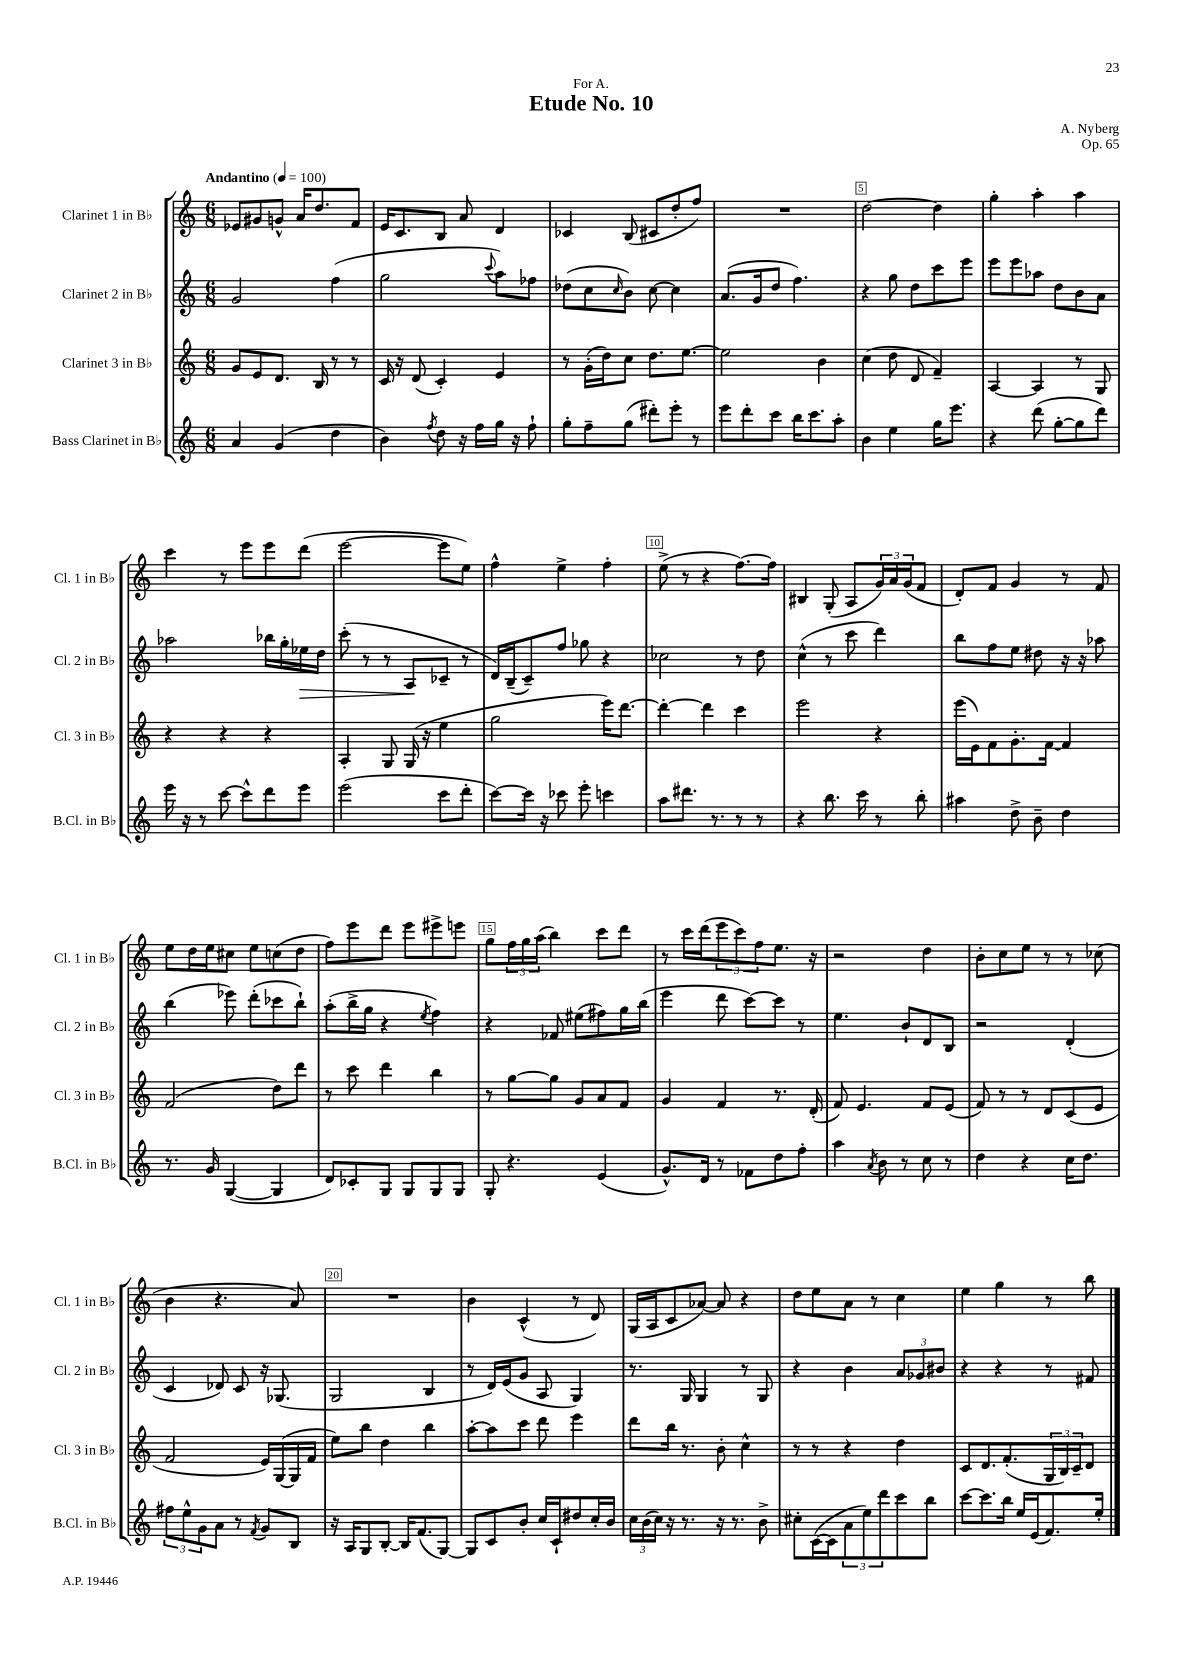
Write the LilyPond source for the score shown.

\header { title = "Etude No. 10" composer = "A. Nyberg" dedication = "For A." opus = "Op. 65" }
<<
\new StaffGroup <<
\new Staff = "s0" \with { instrumentName = "Clarinet 1 in Bb" shortInstrumentName = "Cl. 1 in Bb" } {
    \clef treble \key c \major \numericTimeSignature \time 6/8 \tempo "Andantino" 4 = 100
    ees'8 gis'8 g'8-^ a'16 d''8. f'8 |
    e'16 c'8. b8 a'8 d'4 |
    ces'4 b8( cis'8 d''8-. f''8) |
    R2. |
    d''2~ d''4 |
    g''4-. a''4-. a''4 |
    c'''4 r8 e'''8 e'''8 d'''8( |
    e'''2~ e'''8 e''8) |
    f''4-^ e''4-> f''4-. |
    e''8->( r8 r4 f''8.~) f''16 |
    bis4 g8-.( a8 \tuplet 3/2 { g'16) a'16 g'16( } f'8 |
    d'8-.) f'8 g'4 r8 f'8 |
    e''8 d''16 e''16 cis''8 e''8 c''8( d''8 |
    f''8) e'''8 d'''8 e'''8 eis'''8-> e'''8 |
    g''8 \tuplet 3/2 { f''16 g''16 a''16( } b''4) c'''8 d'''8 |
    r8 c'''16 d'''16( \tuplet 3/2 { e'''8 c'''8) f''8 } e''8. r16 |
    r2 d''4 |
    b'8-. c''8 e''8 r8 r8 ces''8( |
    b'4 r4. a'8) |
    R2. |
    b'4 c'4-^( r8 d'8) |
    g16( a16 c'8 aes'8~) aes'8 r4 |
    d''8 e''8 a'8 r8 c''4 |
    e''4 g''4 r8 b''8 \bar "|." |
}
\new Staff = "s1" \with { instrumentName = "Clarinet 2 in Bb" shortInstrumentName = "Cl. 2 in Bb" } {
    \clef treble \key c \major \numericTimeSignature \time 6/8
    g'2 f''4( |
    g''2 \appoggiatura { c'''8 } a''8) fes''8 |
    des''8( c''8 \grace { c''16 } b'8) c''8~ c''4 |
    a'8.( g'16 d''8 f''4.) |
    r4 g''8 d''8 c'''8 e'''8 |
    e'''8 e'''8 aes''8 d''8 b'8 a'8 |
    aes''2 bes''16 g''16-. ees''16\> d''16 |
    c'''8-.( r8 r8 a8\! ces'8-- r8 |
    d'16) b16--( c'8--) f''8 ges''8 r4 |
    ces''2 r8 d''8 |
    c''4-^( r8 c'''8 d'''4) |
    b''8 f''8 e''8 dis''8 r16 r16 aes''8 |
    b''4( ees'''8) d'''8-.( ces'''8 b''8-!) |
    a''8-.( b''16-> g''16 r4 \acciaccatura { e''8 } f''4) |
    r4 fes'8 eis''8( fis''8) g''16 b''16( |
    e'''4 d'''8 c'''8~) c'''8 r8 |
    e''4. b'8-! d'8 b8 |
    r2 d'4-.( |
    c'4 des'8) c'8 r16 ges8.( |
    g2 b4 |
    r8 d'16) e'16( g'8 a8 g4) |
    r8. g16 g4 r8 g8 |
    r4 b'4 \tuplet 3/2 { a'8 ges'8 bis'8 } |
    r4 r4 r8 fis'8 \bar "|." |
}
\new Staff = "s2" \with { instrumentName = "Clarinet 3 in Bb" shortInstrumentName = "Cl. 3 in Bb" } {
    \clef treble \key c \major \numericTimeSignature \time 6/8
    g'8 e'8 d'8. b16 r8 r8 |
    c'16 r16 d'8( c'4-.) e'4 |
    r8 g'16-.( d''16) c''8 d''8. e''8.~ |
    e''2 b'4 |
    c''4( d''8 d'8 f'4--) |
    a4~ a4 r8 g8 |
    r4 r4 r4 |
    a4-. g8 g16( r16 e''4 |
    g''2 e'''16) d'''8.~ |
    d'''4~-. d'''4 c'''4 |
    e'''2 r4 |
    e'''16( e'16) f'8 g'8.-. f'16~ f'4 |
    f'2( d''8) d'''8 |
    r8 c'''8 d'''4 b''4 |
    r8 g''8~ g''8 g'8 a'8 f'8 |
    g'4 f'4 r8. d'16-.( |
    f'8) e'4. f'8 e'8( |
    f'8) r8 r8 d'8 c'8( e'8 |
    f'2 e'16) g16~( g16 f'16 |
    e''8) b''8 d''4 b''4 |
    a''8~-. a''8 c'''8 d'''8 e'''4 |
    d'''8 b''16 r8. b'8-. c''4-^ |
    r8 r8 r4 d''4 |
    c'8 d'8. f'8.-.( \tuplet 3/2 { g16 b16) c'16-- } d'8 \bar "|." |
}
\new Staff = "s3" \with { instrumentName = "Bass Clarinet in Bb" shortInstrumentName = "B.Cl. in Bb" } {
    \clef treble \key c \major \numericTimeSignature \time 6/8
    a'4 g'4( d''4 |
    b'4) \acciaccatura { f''8 } d''8 r16 f''16 g''16 r16 f''8-! |
    g''8-. f''8-- g''8( dis'''8-.) e'''8-. r8 |
    e'''8 d'''8-. c'''8 b''16 c'''8. a''8-. |
    b'4 e''4 g''16 e'''8. |
    r4 d'''8( g''8~-. g''8 d'''8) |
    e'''16 r16 r8 c'''8~ c'''8-^ d'''8 e'''8 |
    e'''2( c'''8 d'''8-. |
    c'''8~) c'''16 r16 ces'''8 e'''8-. c'''4 |
    a''8 dis'''8. r8. r8 r8 |
    r4 b''8. c'''16 r8 b''8-. |
    ais''4 d''8-> b'8-- d''4 |
    r8. g'16 g4~( g4 |
    d'8) ces'8-. g8 g8 g8 g8 |
    g8-. r4. e'4( |
    g'8.-^) d'16 r8 fes'8 d''8 f''8-. |
    a''4 \acciaccatura { a'8 } b'8 r8 c''8 r8 |
    d''4 r4 c''16 d''8. |
    \tuplet 3/2 { fis''8 e''8-^ g'8 } a'8 r8 \acciaccatura { f'8 } g'8 b8 |
    r16 a16 g8 b8~-. b16 f'8.( g8~) |
    g8 c'8 b'8-. c''16 c'16-! dis''8 c''16-. b'16 |
    \tuplet 3/2 { c''16 b'16( c''16) } r16 r8. r16 r8. b'8-> |
    cis''8-. c'16~( c'16 \tuplet 3/2 { a'8 e''8) d'''8 } c'''8 b''8 |
    c'''8~ c'''8. b''16 e''16 e'16( f'8.) e''16-. \bar "|." |
}
>>
>>
\layout { \context { \Score \override BarNumber.break-visibility = ##(#f #t #t) barNumberVisibility = #(every-nth-bar-number-visible 5) \override BarNumber.stencil = #(make-stencil-boxer 0.1 0.3 ly:text-interface::print) } }
